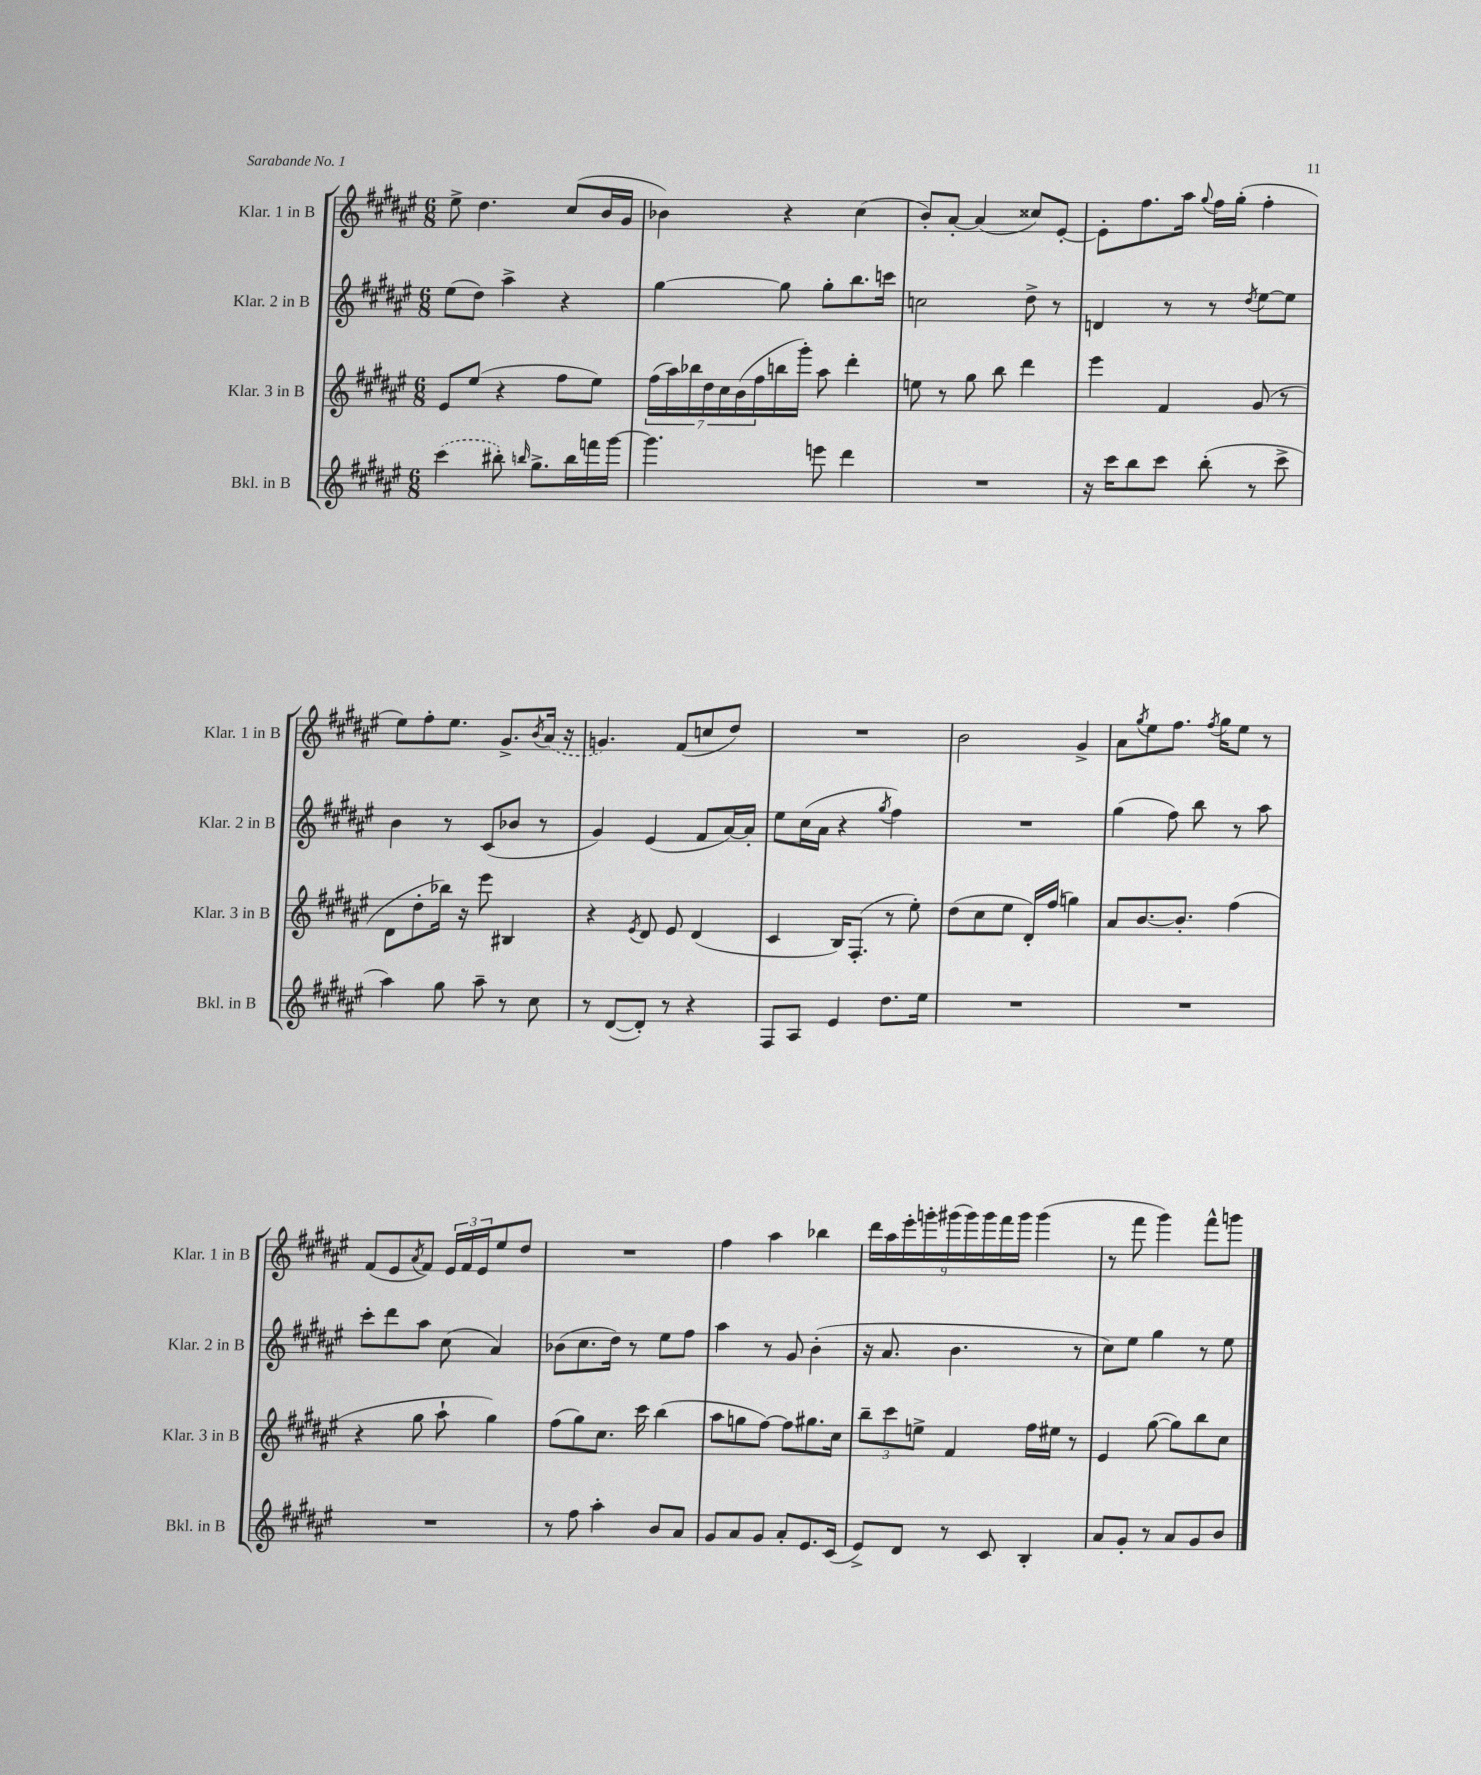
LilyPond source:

<<
\new StaffGroup <<
\new Staff = "s0" \with { instrumentName = "Klar. 1 in B" shortInstrumentName = "Klar. 1 in B" } {
    \clef treble \key fis \major \numericTimeSignature \time 6/8
    eis''8-> dis''4. cis''8( b'16 gis'16 |
    bes'4) r4 cis''4( |
    b'8-.) ais'8~-. ais'4( cisis''8) eis'8~-. |
    eis'8-. fis''8. ais''16 \appoggiatura { gis''8 } fis''16 gis''16-.( fis''4-. |
    eis''8) fis''8-. eis''8. gis'8.-> \acciaccatura { b'8 } \once \slurDashed ais'16( r16 |
    g'4.) fis'8( c''8 dis''8) |
    R2. |
    b'2 gis'4-> |
    ais'8 \acciaccatura { gis''8 } eis''8 fis''8. \acciaccatura { fis''8 } gis''16 eis''8 r8 |
    fis'8( eis'8 \acciaccatura { ais'8 } fis'8) \tuplet 3/2 { eis'16 fis'16 eis'16 } eis''8 dis''8 |
    R2. |
    fis''4 ais''4 bes''4 |
    \tuplet 9/8 { dis'''16 ais''16 eis'''16-. g'''16-. gis'''16( gis'''16) gis'''16 fis'''16 gis'''16 } gis'''4( |
    r8 fis'''8 gis'''4) fis'''8-^ g'''8 \bar "|." |
}
\new Staff = "s1" \with { instrumentName = "Klar. 2 in B" shortInstrumentName = "Klar. 2 in B" } {
    \clef treble \key fis \major \numericTimeSignature \time 6/8
    eis''8( dis''8) ais''4-> r4 |
    gis''4~ gis''8 gis''8-. b''8. c'''16 |
    c''2 dis''8-> r8 |
    d'4 r8 r8 \acciaccatura { dis''8 } eis''8~ eis''8 |
    b'4 r8 cis'8( bes'8 r8 |
    gis'4) eis'4( fis'8 ais'16~) ais'16-. |
    eis''8 cis''16( ais'16 r4 \acciaccatura { gis''8 } fis''4) |
    R2. |
    gis''4( fis''8) b''8 r8 ais''8 |
    cis'''8-. dis'''8 ais''8 cis''8( ais'4) |
    bes'8( cis''8. dis''16) r8 eis''8 fis''8 |
    ais''4 r8 gis'8 b'4-.( |
    r16 ais'8. b'4. r8 |
    cis''8) eis''8 gis''4 r8 eis''8 \bar "|." |
}
\new Staff = "s2" \with { instrumentName = "Klar. 3 in B" shortInstrumentName = "Klar. 3 in B" } {
    \clef treble \key fis \major \numericTimeSignature \time 6/8
    eis'8 eis''8( r4 fis''8 eis''8) |
    \tuplet 7/4 { fis''16( ais''16) bes''16 dis''16 cis''16 b'16( fis''16 } b''16 gis'''16-.) ais''8 dis'''4-. |
    e''8 r8 gis''8 b''8 dis'''4 |
    eis'''4 fis'4 gis'8( r8 |
    dis'8 dis''8-. bes''16) r16 eis'''8 bis4 |
    r4 \acciaccatura { eis'8 } dis'8 eis'8 dis'4( |
    cis'4 b16) fis8.-.( r8 eis''8-.) |
    dis''8( cis''8 eis''8 dis'16-.) fis''16( g''4) |
    ais'8 b'8.~ b'8.-. fis''4( |
    r4 gis''8 ais''8-! gis''4) |
    fis''8( gis''8) cis''8. cis'''16 b''4( |
    ais''8 g''8 fis''8~) fis''8 gis''8. cis''16 |
    \tuplet 3/2 { b''8-- cis'''8 e''8-> } fis'4 fis''16 eis''16 r8 |
    eis'4 gis''8~( gis''8) b''8 cis''8 \bar "|." |
}
\new Staff = "s3" \with { instrumentName = "Bkl. in B" shortInstrumentName = "Bkl. in B" } {
    \clef treble \key fis \major \numericTimeSignature \time 6/8
    \once \slurDashed cis'''4( bis''8-.) \grace { b''16 } gis''8.-> b''16 f'''16 gis'''16~ |
    gis'''4. e'''8 dis'''4 |
    R2. |
    r16 cis'''16 b''8 cis'''8 b''8-.( r8 cis'''8-> |
    ais''4) gis''8 ais''8-- r8 cis''8 |
    r8 dis'8~( dis'8-.) r8 r4 |
    fis8 ais8 eis'4 dis''8. eis''16 |
    R2. |
    R2. |
    R2. |
    r8 fis''8 ais''4-. b'8 ais'8 |
    gis'8 ais'8 gis'8 ais'8-. eis'8. cis'16( |
    eis'8->) dis'8 r8 cis'8 b4-. |
    ais'8 gis'8-. r8 ais'8 gis'8 b'8 \bar "|." |
}
>>
>>
\layout { \context { \Score \remove "Bar_number_engraver" } }
